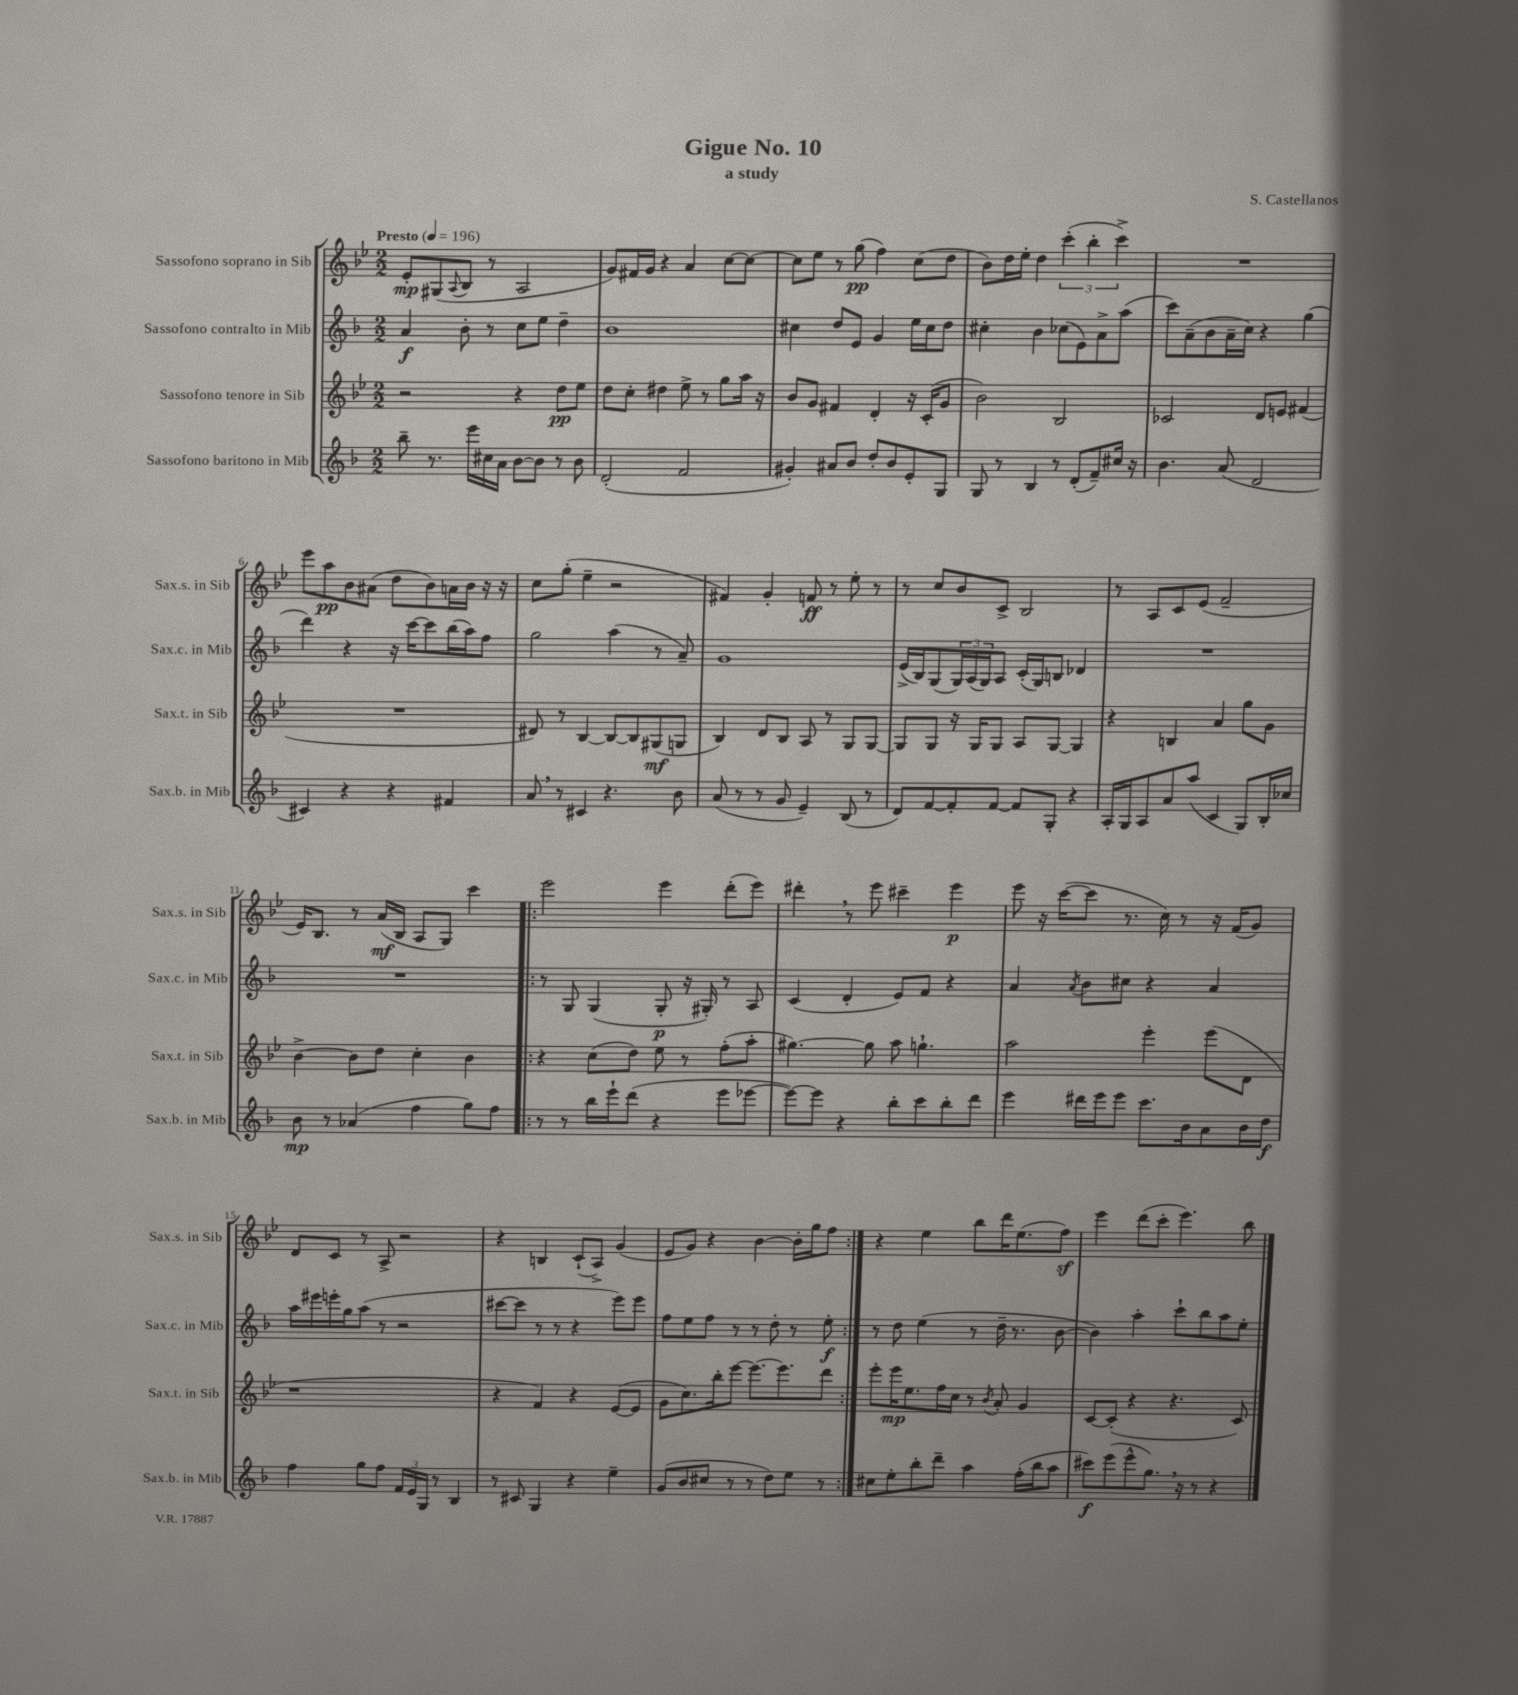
\header { title = "Gigue No. 10" composer = "S. Castellanos" subtitle = "a study" }
<<
\new StaffGroup <<
\new Staff = "s0" \with { instrumentName = "Sassofono soprano in Sib" shortInstrumentName = "Sax.s. in Sib" } {
    \clef treble \key bes \major \numericTimeSignature \time 2/2 \tempo "Presto" 4 = 196
    ees'8-.\mp gis8( \appoggiatura { a8 } bes8 r8 a2 |
    g'8) fis'16 g'16 r4 a'4 c''8~ c''8~ |
    c''8 ees''8 r8 g''8\pp( f''4) c''8( d''8 |
    bes'8) d''16 ees''16-. d''4 \tuplet 3/2 { c'''4-.( bes''4-. c'''4->) } |
    R1 |
    ees'''8 a''8\pp bes'8 ais'8( d''8 bes'8) a'16 bes'16 r16 r16 |
    c''8 g''8-.( ees''4-- r2 |
    fis'4) g'4-. f'8\ff r8 ees''8-. r8 |
    r8 c''8 bes'8 c'8-> bes2 |
    r8 a8 c'8 ees'8( f'2-- |
    ees'16) bes8. r8 a'16\mf( bes16 a8 g8) c'''4 |
    \repeat volta 2 { ees'''2 ees'''4 d'''8-.( ees'''8) |
    dis'''4-. \breathe r8 ees'''8 cis'''4-- ees'''4\p |
    ees'''8 r16 c'''16~( c'''8 r8. c''16) r8 r16 f'16( g'8) |
    d'8 c'8 r8 a8-> r2 |
    r4 b4 c'8-!( a8->) g'4( |
    ees'8 g'8) r4 bes'4~ bes'16-. g''16 f''8 | }
    r4 ees''4 bes''8 d'''16 ees''8.( f''8\sf) |
    ees'''4 d'''8( c'''8-. ees'''4.) bes''8 \bar "|." |
}
\new Staff = "s1" \with { instrumentName = "Sassofono contralto in Mib" shortInstrumentName = "Sax.c. in Mib" } {
    \clef treble \key f \major \numericTimeSignature \time 2/2
    a'4\f bes'8-. r8 c''8 e''8 d''4-- |
    bes'1 |
    cis''4 d''8 e'8 g'4 e''16 cis''16 d''8 |
    cis''4-. bes'4 ces''8( e'8) a'8-> a''8( |
    c'''8) a'8--( bes'8 a'16-- c''16) r4 g''4( |
    d'''4) r4 r16 c'''16~ c'''8 bes''16( a''16) f''8 |
    g''2 a''4( r8 a'8--) |
    g'1 |
    e'16->( bes16) g8( \tuplet 3/2 { g16) a16( g16) } a8 c'16-.( g16) b8 des'4 |
    R1 |
    R1 |
    \repeat volta 2 { r8 g8 g4( g8-.\p r16 gis16-.) r8 a8 |
    c'4( d'4-. e'8) f'8 r4 |
    a'4 \acciaccatura { a'8 } bes'8 cis''8 r4 a'4 |
    a''16 eis'''16 e'''16-. g''16 a''8( r8 r2 |
    cis'''8~ cis'''8 r8 r8 r4 e'''8) e'''8 |
    f''8 e''8 f''8 r8 r8 d''8-. r8 e''8-.\f | }
    r8 d''8 e''4( r8 d''16-- r8. bes'8~ |
    bes'4) a''4-. c'''8-! bes''8 a''8 e''8-. \bar "|." |
}
\new Staff = "s2" \with { instrumentName = "Sassofono tenore in Sib" shortInstrumentName = "Sax.t. in Sib" } {
    \clef treble \key bes \major \numericTimeSignature \time 2/2
    r2 r4 d''8\pp ees''8 |
    d''8 c''8-. dis''4 ees''8-> r8 g''8 a''16 r16 |
    bes'8 g'8 fis'4 d'4-. r16 c'16-.( g'8 |
    bes'2) bes2 |
    ces'2 d'8 e'8 fis'4( |
    R1 |
    dis'8) r8 bes4~ bes8~ bes8 gis8\mf( g8 |
    bes4) d'8 bes8 a8 r8 g8 g8~ |
    g8 g8 r16 g16 g8 a8 g8~ g4 |
    r4 b4 a'4 g''8 g'8 |
    bes'4~-> bes'8 d''8 c''4-. bes'4 |
    \repeat volta 2 { r4 c''8( d''8) ees''8 r8 f''8-.( a''8-. |
    gis''4.~) gis''8 a''8 g''4.-! |
    a''2 ees'''4-. ees'''8( d'8 |
    r1 |
    r4 f'4) r4 ees'8~( ees'8 |
    g'8 c''8.) bes''16-. ees'''8~ ees'''8.~ ees'''8. d'''8 | }
    ees'''8-. ees'''16\mp ees''8. f''16 c''16 r8 \acciaccatura { bes'8 } a'8-. g'4 |
    c'8~ c'8-.( r4 r4. c'8) \bar "|." |
}
\new Staff = "s3" \with { instrumentName = "Sassofono baritono in Mib" shortInstrumentName = "Sax.b. in Mib" } {
    \clef treble \key f \major \numericTimeSignature \time 2/2
    bes''8-- r8. e'''16 cis''16 a'16 bes'8~ bes'8 r8 bes'8 |
    d'2-.( f'2 |
    gis'4-.) ais'8 bes'8 d''8-. bes'8 e'8-. g8 |
    g8 r8 bes4 r8 d'8-.( f'8--) cis''16 r16 |
    bes'4. a'8( d'2 |
    cis'4) r4 r4 fis'4 |
    a'8 \breathe r8 cis'4 r4. bes'8 |
    a'8( r8 r8 g'8 e'4--) bes8( r8 |
    d'8) f'8~ f'8-. f'8~ f'8 g8-. r4 |
    a16-. g16 a8 a'8 a''8( c'4 g8) bes16-. ces''16 |
    bes'8\mp r8 aes'4( f''4 g''8) f''8 |
    \repeat volta 2 { r8 r8 bes''16 e'''16-! d'''8( r4 e'''8 ees'''8~ |
    ees'''8~) ees'''8 r4 bes''8-. c'''8 bes''8-. d'''8 |
    e'''4 dis'''16 e'''16 e'''8 c'''8. bes'16 a'8 bes'16 d''16\f |
    f''4 g''8 f''8 \tuplet 3/2 { f'16 e'16 g16 } r8 bes4 |
    r8 cis'8 g4 r4 e''4-- |
    g'8( bes'8 cis''8 r8 r8 d''8) e''8 r8 | }
    cis''8 e''8-. bes''8-. d'''8-- a''4 f''16-.( bes''16 a''8 |
    cis'''8\f) e'''8( e'''8-^ g''8.) \breathe r16 r8 r4 \bar "|." |
}
>>
>>
